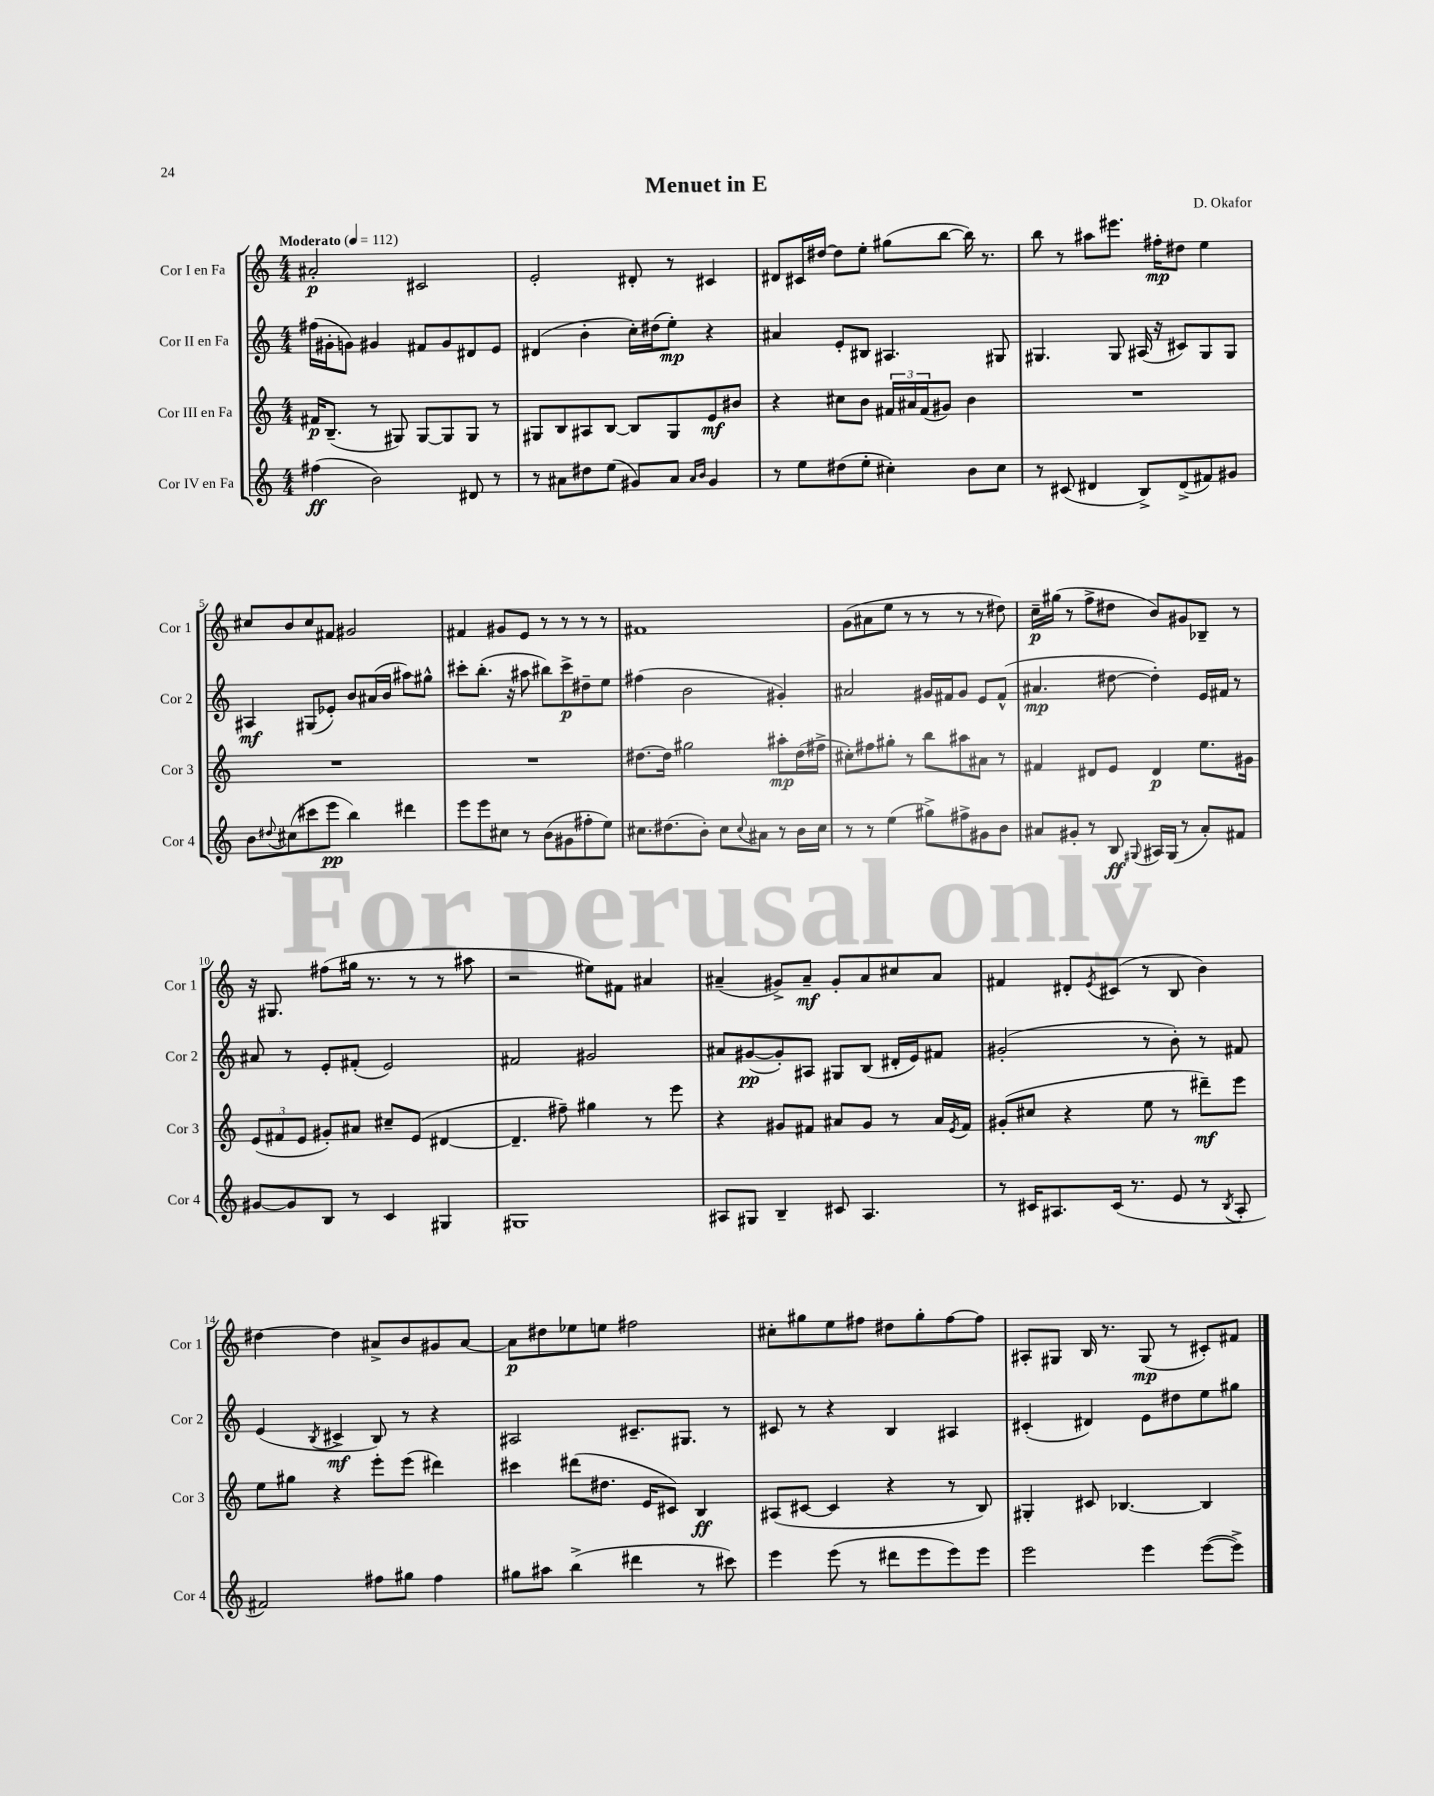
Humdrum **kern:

**kern	**kern	**kern	**kern
*staff4	*staff3	*staff2	*staff1
*clefG2	*clefG2	*clefG2	*clefG2
*k[]	*k[]	*k[]	*k[]
*M4/4	*M4/4	*M4/4	*M4/4
*MM112	*MM112	*MM112	*MM112
(4ff#	16f#	(16ff#	2a#'
.	(8.B~	16g#'	.
.	.	8g)	.
2b)	8r	4g#	.
.	8G#)	.	.
.	[8G#	8f#	2c#
.	8G#]	8g#	.
8d#	8G#	8d#	.
8r	8r	8e	.
=	=	=	=
8r	8G#	(4d#	2e'
8a#	8B	.	.
8dd#	8A#	4b'	.
(8ee	[8B	.	.
8g#)	8B]	16cc')	8d#'
.	.	(16dd#	.
8a#	8G#	8ee')	8r
16qqa#	.	.	.
16qqb	.	.	.
4g#	8e	4r	4c#
.	8b#	.	.
=	=	=	=
8r	4r	4a#	8d#
8ee	.	.	16c#
.	.	.	[16dd#
(8dd#	8cc#	8e'	8dd#]
8ee'	8b	8B#	8ee'
4cc#')	24f#	4.A#	(8gg#
.	24a#	.	.
.	(24f#	.	.
.	8g#)	.	[8bb
8b	4b	.	16bb])
.	.	.	8.r
8cc#	.	8G#	.
=	=	=	=
8r	1r	4.G#	8bb
(8c#	.	.	8r
4d#	.	.	8aa#
.	.	8G#	8.eee#
8B^)	.	(16A#	.
.	.	16r	16ff#'
(8d#^	.	8c#)	8dd#
8f#)	.	8G#	4ee
8g#	.	8G#	.
=	=	=	=
8b	1r	4A#	8cc#
8qqdd#	.	.	.
(8cc#	.	.	8b
8ccc#	.	(8G#	8cc#
8eee	.	8e-')	8f#
4bb)	.	8b	2g#
.	.	(16a#	.
.	.	16b	.
4ddd#	.	8aa#)	.
.	.	8gg#^^	.
=	=	=	=
8eee	1r	8ccc#'	4f#
8eee	.	(8.bb'	.
8cc#	.	.	8g#
.	.	16r	.
8r	.	8aa#	8e
(8b	.	8bb#)	8r
8g#	.	8ccc#^	8r
8ff#'	.	8dd#~	8r
8ee)	.	8ee	8r
=	=	=	=
8.cc#	[8.dd#	(4ff#	1f#
(8.dd#	16dd#]	.	.
.	2gg#	2b	.
8b')	.	.	.
8cc#	.	.	.
8qqcc#	.	.	.
8a#	.	.	.
8r	8aa#'	4g#')	.
16b	(16dd#	.	.
16cc#	16ff#^	.	.
=	=	=	=
8r	8cc#')	2a#	(8g
8r	8ff#	.	8a#
(4ee	8gg#'	.	8ee
.	8r	.	8r
8gg#^)	8bb	16g#	8r
.	.	16f#	.
8ff#^	8aa#	8g#	8r
8g#	8a#	8e	8r
8b	8r	(8f#^^	8dd#)
=	=	=	=
8a#	4f#	4.a#	16cc~
.	.	.	(16gg#
8g#'	.	.	8r
8r	8d#	.	8ff^
8B	8e	[8dd#	8dd#
8qqG#	.	.	.
16A#	4d#	4dd#'])	8b)
(16G#	.	.	.
8r	.	.	8g#
8a#')	8.ee	16e	8B-~
.	.	16f#	.
8f#	.	8r	8r
.	16g#	.	.
=	=	=	=
[8g#	(12e	8a#	16r
.	.	.	8.G#
.	12f#	.	.
8g#]	.	8r	.
.	12e	.	.
8B	8g#')	8e'	(8ff#
8r	8a#	(8f#'	16gg#
.	.	.	8.r
4c	8cc#~	2e)	.
.	(8e	.	8r
4G#	[4d#	.	8r
.	.	.	8aa#
=	=	=	=
1G#	4.d#~]	2f#	2r
.	8ff#~)	.	.
.	4gg#	2g#	8ee#)
.	.	.	8f#
.	8r	.	4a#
.	8eee	.	.
=	=	=	=
8A#	4r	8a#	(4a#~
8G#	.	([8g#	.
4B~	8g#	8g#'])	8g#^)
.	8f#	8A#	8a#~
8c#	8a#	8G#	8g#'
4.A#	8g#	(8B	8a#
.	8r	16d#'	8cc#
.	.	16e)	.
.	16a#	8f#	8a#
.	8qe	.	.
.	16f#	.	.
=	=	=	=
8r	(8g#'	(2g#'	4f#
16c#	8cc#	.	.
8.A#	.	.	.
.	4r	.	8d#'
.	.	.	8qe
(16c#	.	.	(8c#
8.r	.	.	.
.	8ee	8r	8r
8e	8r	8b')	8B
8r	8ddd#~)	8r	4b)
8qB	.	.	.
8A#'	8eee	8f#	.
=	=	=	=
2f#)	8ee	(4e	[4dd#
.	8gg#	.	.
.	.	8qB	.
.	4r	4c#^	4dd#]
8ff#	8eee'	8B)	8a#^
8gg#	(8eee	8r	8b
4ff#	4ddd#)	4r	8g#
.	.	.	[8a#
=	=	=	=
8gg#	4ccc#	2A#	8a#]
8aa#	.	.	8dd#
(4bb^	(8ddd#	.	8ee-
.	8.dd#	.	8ee
4ddd#	.	8.c#~	2ff#
.	16e	.	.
.	8c#)	.	.
.	.	8.G#	.
8r	4B	.	.
8ccc#)	.	8r	.
=	=	=	=
4eee	(8A#	8c#	8cc#'
.	[8c#	8r	8gg#
(8eee	4c#]	4r	8ee
8r	.	.	8ff#
8ddd#	4r	4B	8dd#
8eee	.	.	8gg#'
8eee)	8r	4A#	[8ff#
8eee	8B)	.	8ff#]
=	=	=	=
2eee	4G#'	(4c#'	8A#'
.	.	.	8G#
.	8c#	4d#)	16B
.	.	.	8.r
.	[4.B-	.	.
4eee	.	8e	(8G#
.	.	8dd#	8r
([8eee	4B-]	8ee	8c#')
8eee^])	.	8gg#	8f#
==	==	==	==
*-	*-	*-	*-
